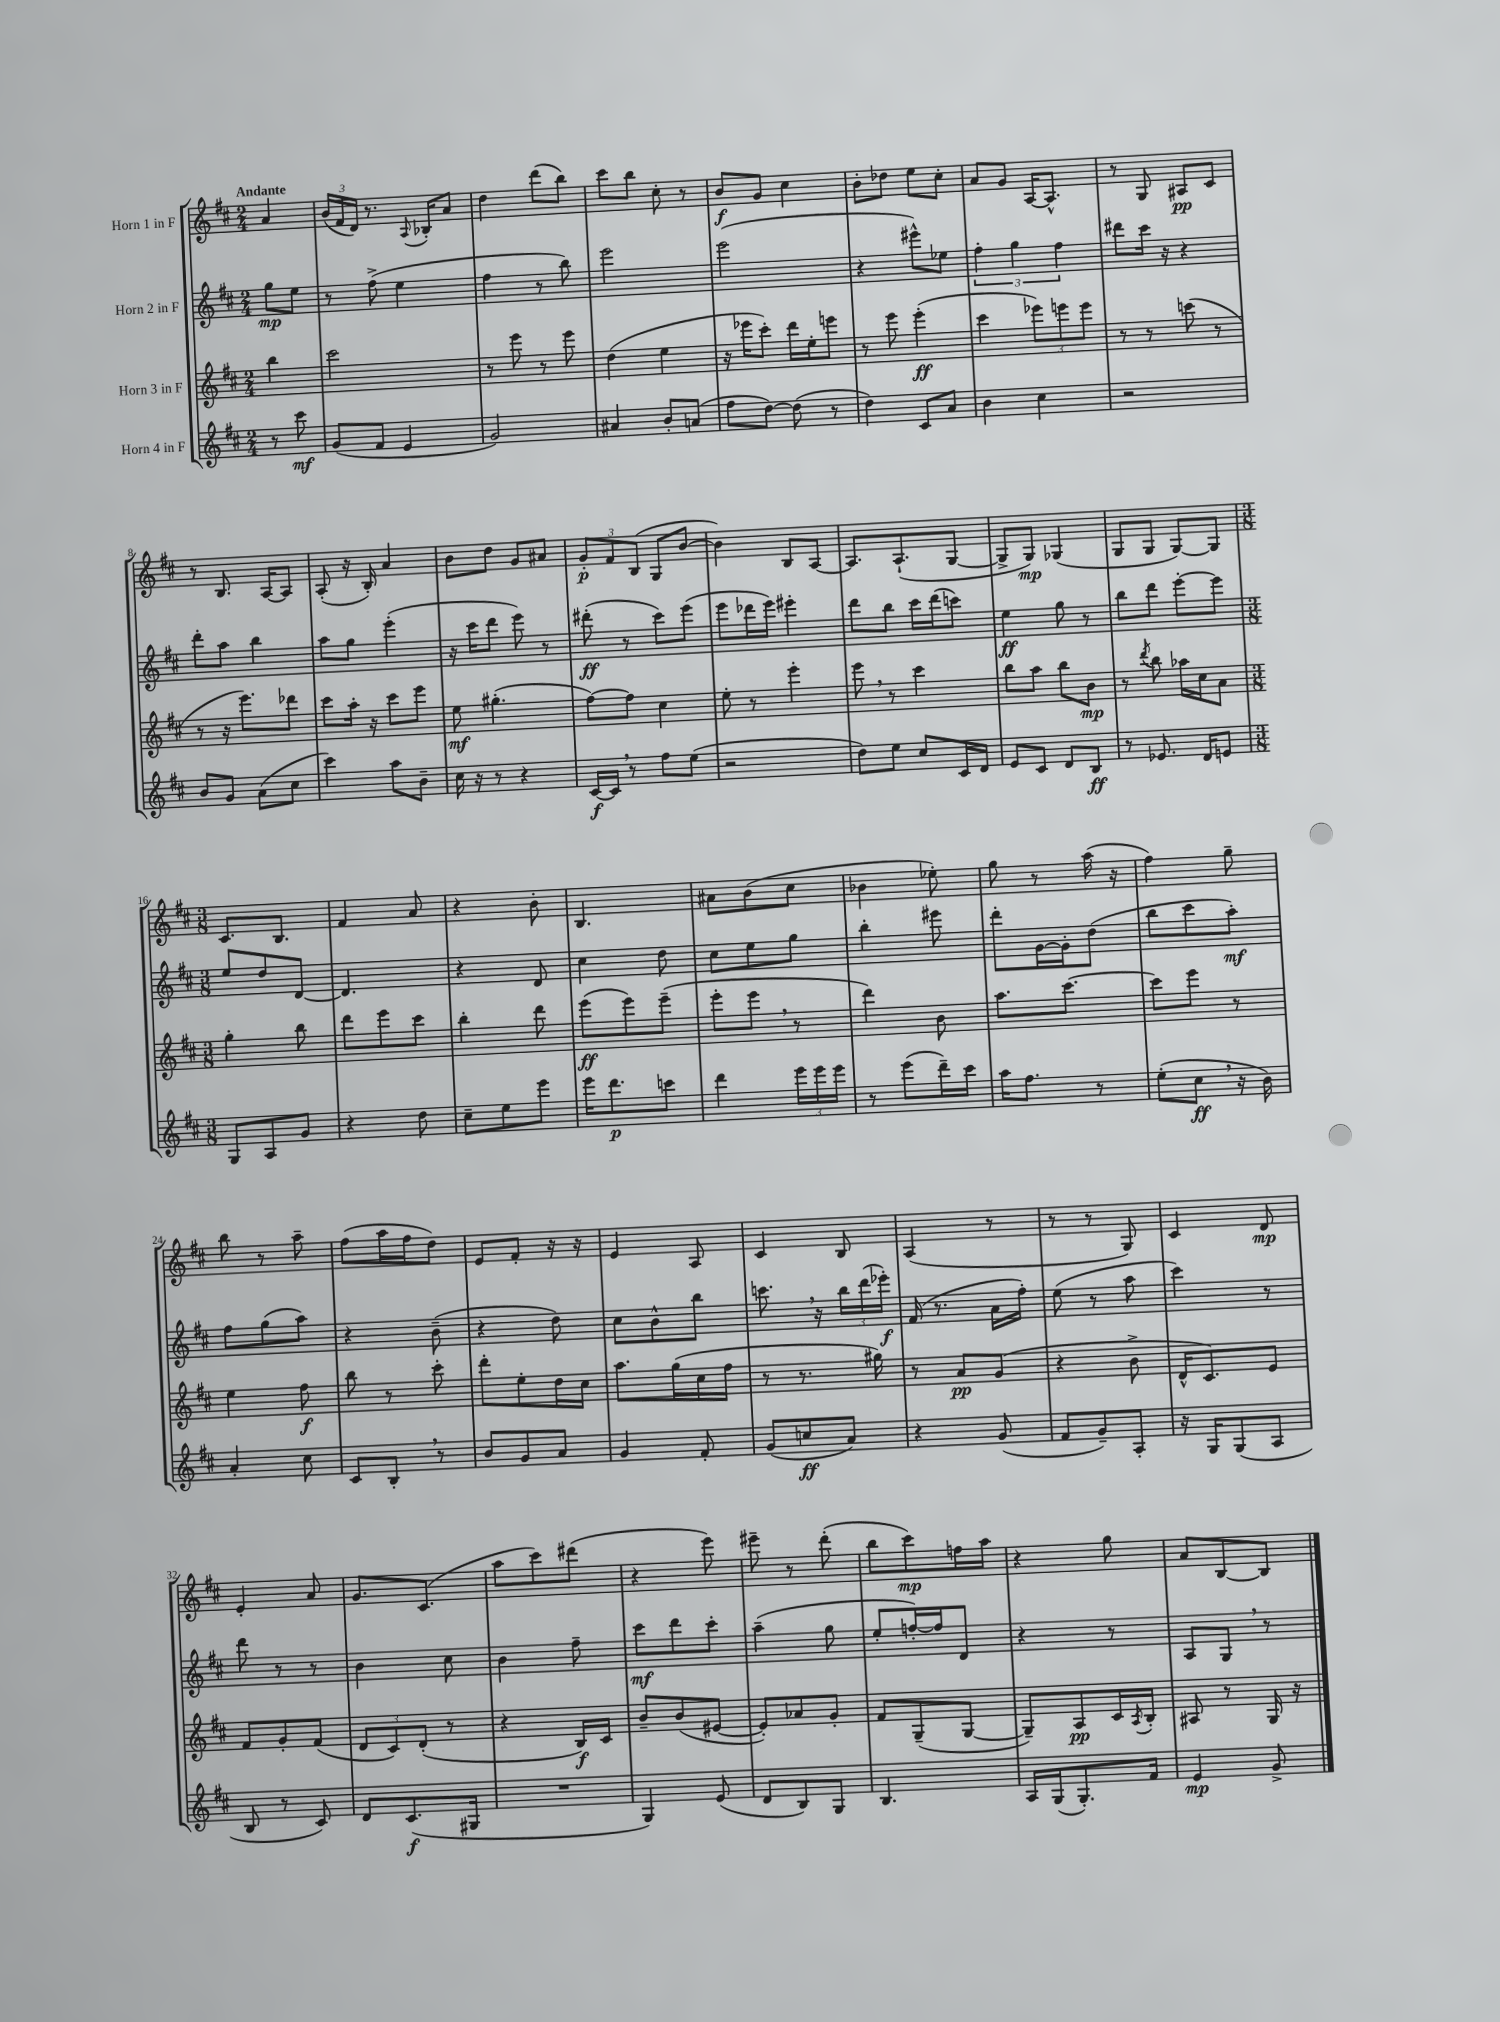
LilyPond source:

<<
\new StaffGroup <<
\new Staff = "s0" \with { instrumentName = "Horn 1 in F" } {
    \clef treble \key d \major \numericTimeSignature \time 2/4 \partial 4 \tempo "Andante"
    a'4 |
    \tuplet 3/2 { b'16( fis'16 d'16) } r8. \appoggiatura { a8 } bes16-. a'8 |
    d''4 d'''8( b''8) |
    cis'''8 b''8 cis''8-. r8 |
    b'8\f g'8 cis''4 |
    b'8-. des''8 e''8 cis''8-. |
    a'8 g'8 a16~ a8.-^ |
    r8 g8 ais8\pp cis'8 |
    r8 b8. a16~ a8 |
    a8-.( r16 b16-.) a'4 |
    b'8 d''8 g'8 ais'8 |
    \tuplet 3/2 { g'8-.\p fis'8 b8( } g8 b'8~ |
    b'4) b8 a8~ |
    a8. a8.-!( g8~ |
    g8-> g8\mp) ges4( |
    g8 g8 g8~) g8 |
    \numericTimeSignature \time 3/8 cis'8. b8. |
    fis'4 a'8 |
    r4 b'8-. |
    b4. |
    ais'8 b'8( cis''8 |
    bes'4 ees''8-.) |
    g''8 r8 a''16( r16 |
    fis''4) g''8-- |
    b''8 r8 a''8-- |
    fis''8( a''16 fis''16 d''8) |
    e'8 fis'8-. r16 r16 |
    e'4 a8 |
    cis'4 b8 |
    a4( r8 |
    r8 r8 g8) |
    cis'4 d'8\mp |
    e'4-. a'8 |
    g'8. cis'8.( |
    a''8 cis'''8) dis'''8( |
    r4 e'''8) |
    eis'''8-- r8 d'''8-.( |
    b''8 cis'''8\mp) f''16 a''16 |
    r4 g''8 |
    a'8 b8~ b8 \bar "|." |
}
\new Staff = "s1" \with { instrumentName = "Horn 2 in F" } {
    \clef treble \key d \major \numericTimeSignature \time 2/4 \partial 4
    g''8\mp e''8 |
    r8 fis''8->( e''4 |
    fis''4 r8 b''8) |
    e'''2 |
    e'''2( |
    r4 eis'''8-^) ees''8 |
    \tuplet 3/2 { fis''4-. g''4 fis''4 } |
    dis'''8 cis'''16 r16 r4 |
    d'''8-. a''8 b''4 |
    a''8 g''8 e'''4-.( |
    r16 cis'''16 d'''8 e'''8) r8 |
    dis'''8-.\ff( r8 cis'''8) e'''8( |
    e'''8 des'''16 e'''16) eis'''4-. |
    d'''8 b''8 cis'''16 d'''16( c'''8) |
    e''4\ff g''8 r8 |
    b''8 d'''8 e'''8~-. e'''8 |
    \numericTimeSignature \time 3/8 e''8 d''8 d'8~ |
    d'4. |
    r4 d'8 |
    cis''4 d''8 |
    cis''8 e''8 g''8 |
    b''4-. eis'''8 |
    d'''8-. g'16~ g'16-. d''8( |
    b''8 cis'''8 a''8-.\mf) |
    fis''8 g''8( a''8) |
    r4 b'8--( |
    r4 d''8) |
    cis''8 b'8-^ b''8 |
    c'''8. \breathe r16 \tuplet 3/2 { b''16 d'''16( ees'''16-.\f) } |
    fis'16( r8. a'16 fis''16-.) |
    e''8( r8 a''8 |
    cis'''4) r8 |
    d'''8 r8 r8 |
    b'4 cis''8 |
    b'4 fis''8-- |
    cis'''8\mf d'''8 cis'''8-. |
    a''4--( g''8 |
    e''8-. f''16~-.) f''16 d'8 |
    r4 r8 |
    a8 g8 \breathe r8 \bar "|." |
}
\new Staff = "s2" \with { instrumentName = "Horn 3 in F" } {
    \clef treble \key d \major \numericTimeSignature \time 2/4 \partial 4
    b''4 |
    cis'''2 |
    r8 e'''8 r8 e'''8 |
    d''4( e''4 |
    r16 ees'''16 cis'''8-.) d'''16 e''16-. e'''8 |
    r8 e'''8 e'''4-.\ff( |
    cis'''4 \tuplet 3/2 { ees'''8) e'''8 e'''8 } |
    r8 r8 c'''8( r8 |
    r8 r16 e'''8.) des'''8 |
    cis'''8 a''16-. r16 cis'''8 e'''8 |
    e''8\mf gis''4.-.( |
    fis''8~) fis''8 cis''4 |
    e''8-. r8 e'''4-. |
    e'''8 \breathe r8 cis'''4 |
    b''8 a''8 b''8 b'8\mp |
    r8 \acciaccatura { d'''8 } b''8 aes''16 cis''16 a'8 |
    \numericTimeSignature \time 3/8 g''4-. b''8 |
    d'''8 e'''8 cis'''8 |
    b''4-. d'''8 |
    e'''8\ff( e'''8) e'''8--( |
    e'''8-. e'''8 \breathe r8 |
    d'''4) b'8 |
    a''8. cis'''8.~ |
    cis'''8 e'''8 r8 |
    e''4 fis''8\f |
    b''8 r8 cis'''8-. |
    d'''8-. e''8-. d''16 cis''16 |
    a''8. g''16( cis''16 fis''16 |
    r8 r8. gis''16) |
    r8 a'8\pp g'8( |
    r4 b'8-> |
    d'16-^ cis'8.) e'8 |
    fis'8 g'8-. fis'8( |
    \tuplet 3/2 { d'8 cis'8) d'8-.( } r8 |
    r4 b16\f) cis'16 |
    b'8-- b'8( eis'8~ |
    eis'8-.) aes'8 g'8-. |
    fis'8 g8--( g8~ |
    g8--) a8\pp cis'16 \acciaccatura { a8 } b16-. |
    ais8 r8 g16 r16 \bar "|." |
}
\new Staff = "s3" \with { instrumentName = "Horn 4 in F" } {
    \clef treble \key d \major \numericTimeSignature \time 2/4 \partial 4
    r8 cis'''8\mf |
    g'8( fis'8 e'4 |
    g'2) |
    ais'4 b'8-. a'8( |
    fis''8 d''8~) d''8( r8 |
    d''4) cis'8 a'8 |
    b'4 cis''4 |
    r2 |
    b'8 g'8 a'8( cis''8 |
    cis'''4) a''8 b'8-- |
    cis''16 r16 r8 r4 |
    cis'16~\f cis'16 \breathe r8 fis''8 e''8( |
    r2 |
    d''8) e''8 cis''8 cis'16 d'16 |
    e'8 cis'8 d'8 b8\ff |
    r8 ees'8. d'16 e'8 |
    \numericTimeSignature \time 3/8 g8 a8 g'8 |
    r4 d''8 |
    cis''8-- e''8 e'''8 |
    e'''16 d'''8.\p c'''8 |
    d'''4 \tuplet 3/2 { e'''16 e'''16 e'''16 } |
    r8 e'''8( d'''16--) cis'''16 |
    a''16 fis''8. r8 |
    e''8-.( cis''8\ff \breathe r16 b'16) |
    a'4-. cis''8 |
    cis'8 b8-. \breathe r8 |
    b'8 g'8 a'8 |
    g'4 fis'8-. |
    g'8( c''8\ff a'8) |
    r4 g'8( |
    fis'8 g'8--) a8-. |
    r16 g16 g8( a8 |
    b8 r8 cis'8) |
    d'8 cis'8.\f( gis16 |
    R4. |
    g4) e'8( |
    d'8 b8) g8 |
    b4. |
    a16 g16( g8.-.) fis'16 |
    e'4\mp g'8-> \bar "|." |
}
>>
>>
